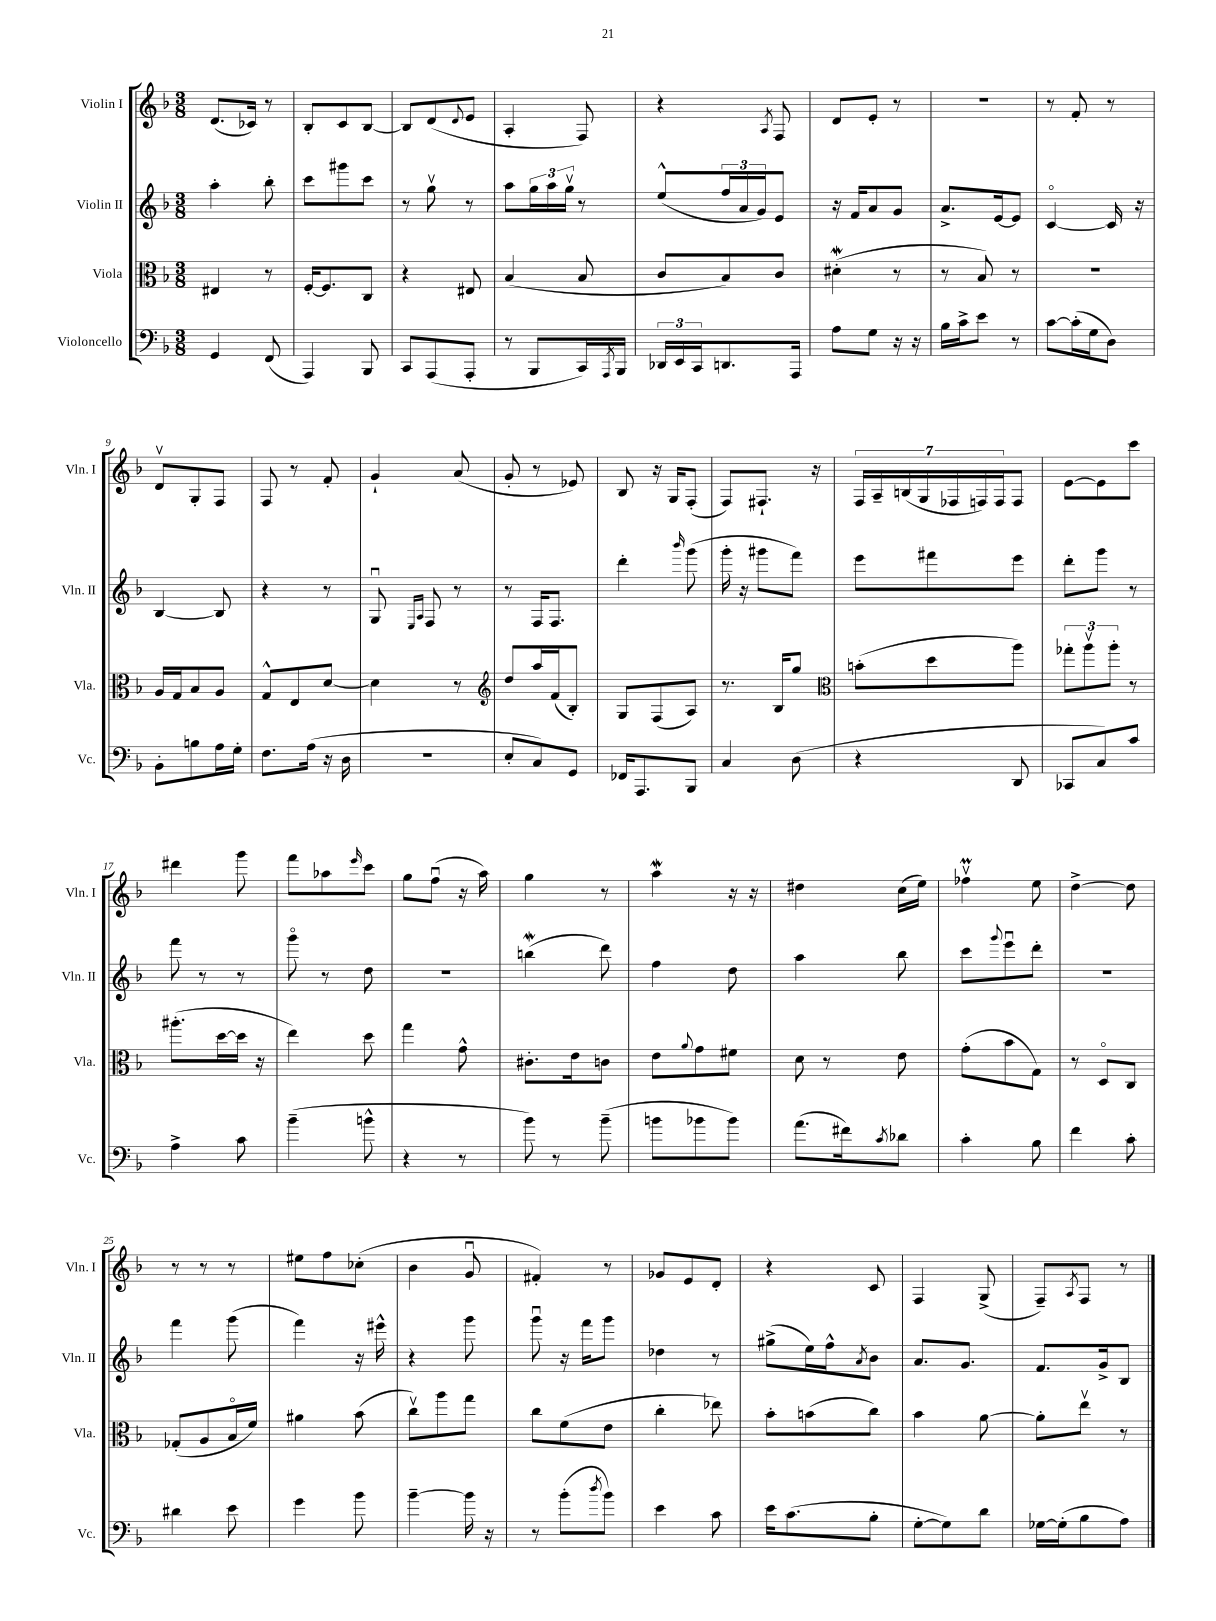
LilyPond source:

<<
\new StaffGroup <<
\new Staff = "s0" \with { instrumentName = "Violin I" shortInstrumentName = "Vln. I" } {
    \clef treble \key f \major \numericTimeSignature \time 3/8
    d'8.( ces'16) r8 |
    bes8-. c'8 bes8~ |
    bes8 d'8( \appoggiatura { d'8 } e'8 |
    a4-. f8) |
    r4 \acciaccatura { a8 } f8 |
    d'8 e'8-. r8 |
    R4. |
    r8 f'8-. r8 |
    d'8\upbow g8-. f8 |
    f8 r8 f'8-. |
    g'4-! a'8( |
    g'8-. r8 ees'8) |
    bes8 r16 g16 f8-.( |
    f8) fis8.-! r16 |
    \tuplet 7/4 { f16 a16-- b16( g16 fes16 f16) f16 } f8 |
    e'8~ e'8 c'''8 |
    dis'''4 g'''8 |
    f'''8 aes''8 \grace { e'''16 } c'''8 |
    g''8 f''8\downbow( r16 a''16) |
    g''4 r8 |
    a''4\mordent r16 r16 |
    dis''4 c''16( e''16) |
    fes''4\upbow\prall e''8 |
    d''4~-> d''8 |
    r8 r8 r8 |
    eis''8 f''8 ces''8-.( |
    bes'4 g'8\downbow |
    fis'4-.) r8 |
    ges'8 e'8 d'8-. |
    r4 c'8 |
    f4 g8->( |
    f8--) \acciaccatura { a8 } f8 r8 \bar "|." |
}
\new Staff = "s1" \with { instrumentName = "Violin II" shortInstrumentName = "Vln. II" } {
    \clef treble \key f \major \numericTimeSignature \time 3/8
    a''4-. bes''8-. |
    c'''8 gis'''8 c'''8 |
    r8 g''8\upbow r8 |
    a''8 \tuplet 3/2 { g''16 a''16 g''16\upbow } r8 |
    e''8-^( \tuplet 3/2 { f''16 a'16 g'16) } e'8 |
    r16 f'16 a'8 g'8 |
    a'8.-> e'16~ e'8 |
    c'4~\flageolet c'16 r16 |
    bes4~ bes8 |
    r4 r8 |
    g8\downbow \grace { e16 a16 } f8 r8 |
    r8 f16 f8. |
    d'''4-. \grace { bes'''16 } g'''8( |
    g'''16-. r16 gis'''8 f'''8) |
    e'''8 fis'''8 e'''8 |
    d'''8-. g'''8 r8 |
    f'''8 r8 r8 |
    g'''8\flageolet r8 d''8 |
    R4. |
    b''4\mordent( d'''8) |
    f''4 d''8 |
    a''4 bes''8 |
    c'''8 \appoggiatura { g'''8 } e'''8\downbow d'''8-. |
    R4. |
    f'''4 g'''8( |
    f'''4) r16 eis'''16-^ |
    r4 g'''8 |
    g'''8\downbow r16 f'''16 g'''8 |
    des''4 r8 |
    gis''8->( e''16) f''16-^ \acciaccatura { a'8 } bes'8 |
    a'8. g'8. |
    f'8. g'16-> bes8 \bar "|." |
}
\new Staff = "s2" \with { instrumentName = "Viola" shortInstrumentName = "Vla." } {
    \clef alto \key f \major \numericTimeSignature \time 3/8
    eis4 r8 |
    f16~-. f8. c8 |
    r4 eis8 |
    bes4( bes8 |
    c'8 bes8) c'8 |
    dis'4-.\mordent( r8 |
    r8 bes8) r8 |
    R4. |
    a16 g16 bes8 a8 |
    g8-^ e8 d'8~ |
    d'4 r8 |
    \clef treble d''8 a''16 f'16( bes8-.) |
    g8 f8( a8) |
    r8. bes16 g''8 |
    \clef alto b'8-.( d''8 a''8) |
    \tuplet 3/2 { ges''8-. a''8\upbow a''8-. } r8 |
    ais''8.-.( d''16~ d''16 r16 |
    e''4) d''8 |
    g''4 g'8-^ |
    cis'8.-. e'16 c'8 |
    e'8 \appoggiatura { a'8 } g'8 fis'8 |
    d'8 r8 e'8 |
    g'8-.( bes'8 g8) |
    r8 d8\flageolet c8 |
    ges8-.( a8 bes16\flageolet f'16) |
    ais'4 bes'8( |
    c''8\upbow) a''8 g''8 |
    c''8 f'8( e'8 |
    c''4-. ees''8) |
    bes'8-. b'8( c''8) |
    bes'4 a'8~ |
    a'8-. e''8\upbow r8 \bar "|." |
}
\new Staff = "s3" \with { instrumentName = "Violoncello" shortInstrumentName = "Vc." } {
    \clef bass \key f \major \numericTimeSignature \time 3/8
    g,4 f,8( |
    a,,4) bes,,8 |
    c,8 a,,8( a,,8-. |
    r8 bes,,8 c,16) \acciaccatura { a,,8 } bes,,16 |
    \tuplet 3/2 { des,16 e,16 c,16 } d,8. a,,16 |
    a8 g8 r16 r16 |
    bes16 c'16-> e'8 r8 |
    c'8~ c'16-.( g16 d8) |
    bes,8-. b8 a16 g16-. |
    f8. a16( r16 d16 |
    R4. |
    e8-. c8) g,8 |
    fes,16 a,,8. bes,,8 |
    c4 d8( |
    r4 d,8 |
    ces,8 c8) c'8 |
    a4-> c'8 |
    bes'4--( b'8-^ |
    r4 r8 |
    bes'8) r8 bes'8--( |
    b'8 bes'8 bes'8) |
    a'8.( fis'16) \acciaccatura { c'8 } des'8 |
    c'4-. bes8 |
    f'4 c'8-. |
    dis'4 e'8 |
    g'4 bes'8 |
    bes'4~-- bes'16 r16 |
    r8 bes'8-.( \acciaccatura { d''8 } bes'8) |
    e'4 c'8 |
    e'16 c'8.( bes8-. |
    g8~-. g8) d'8 |
    ges16~ ges16-.( bes8 a8) \bar "|." |
}
>>
>>
